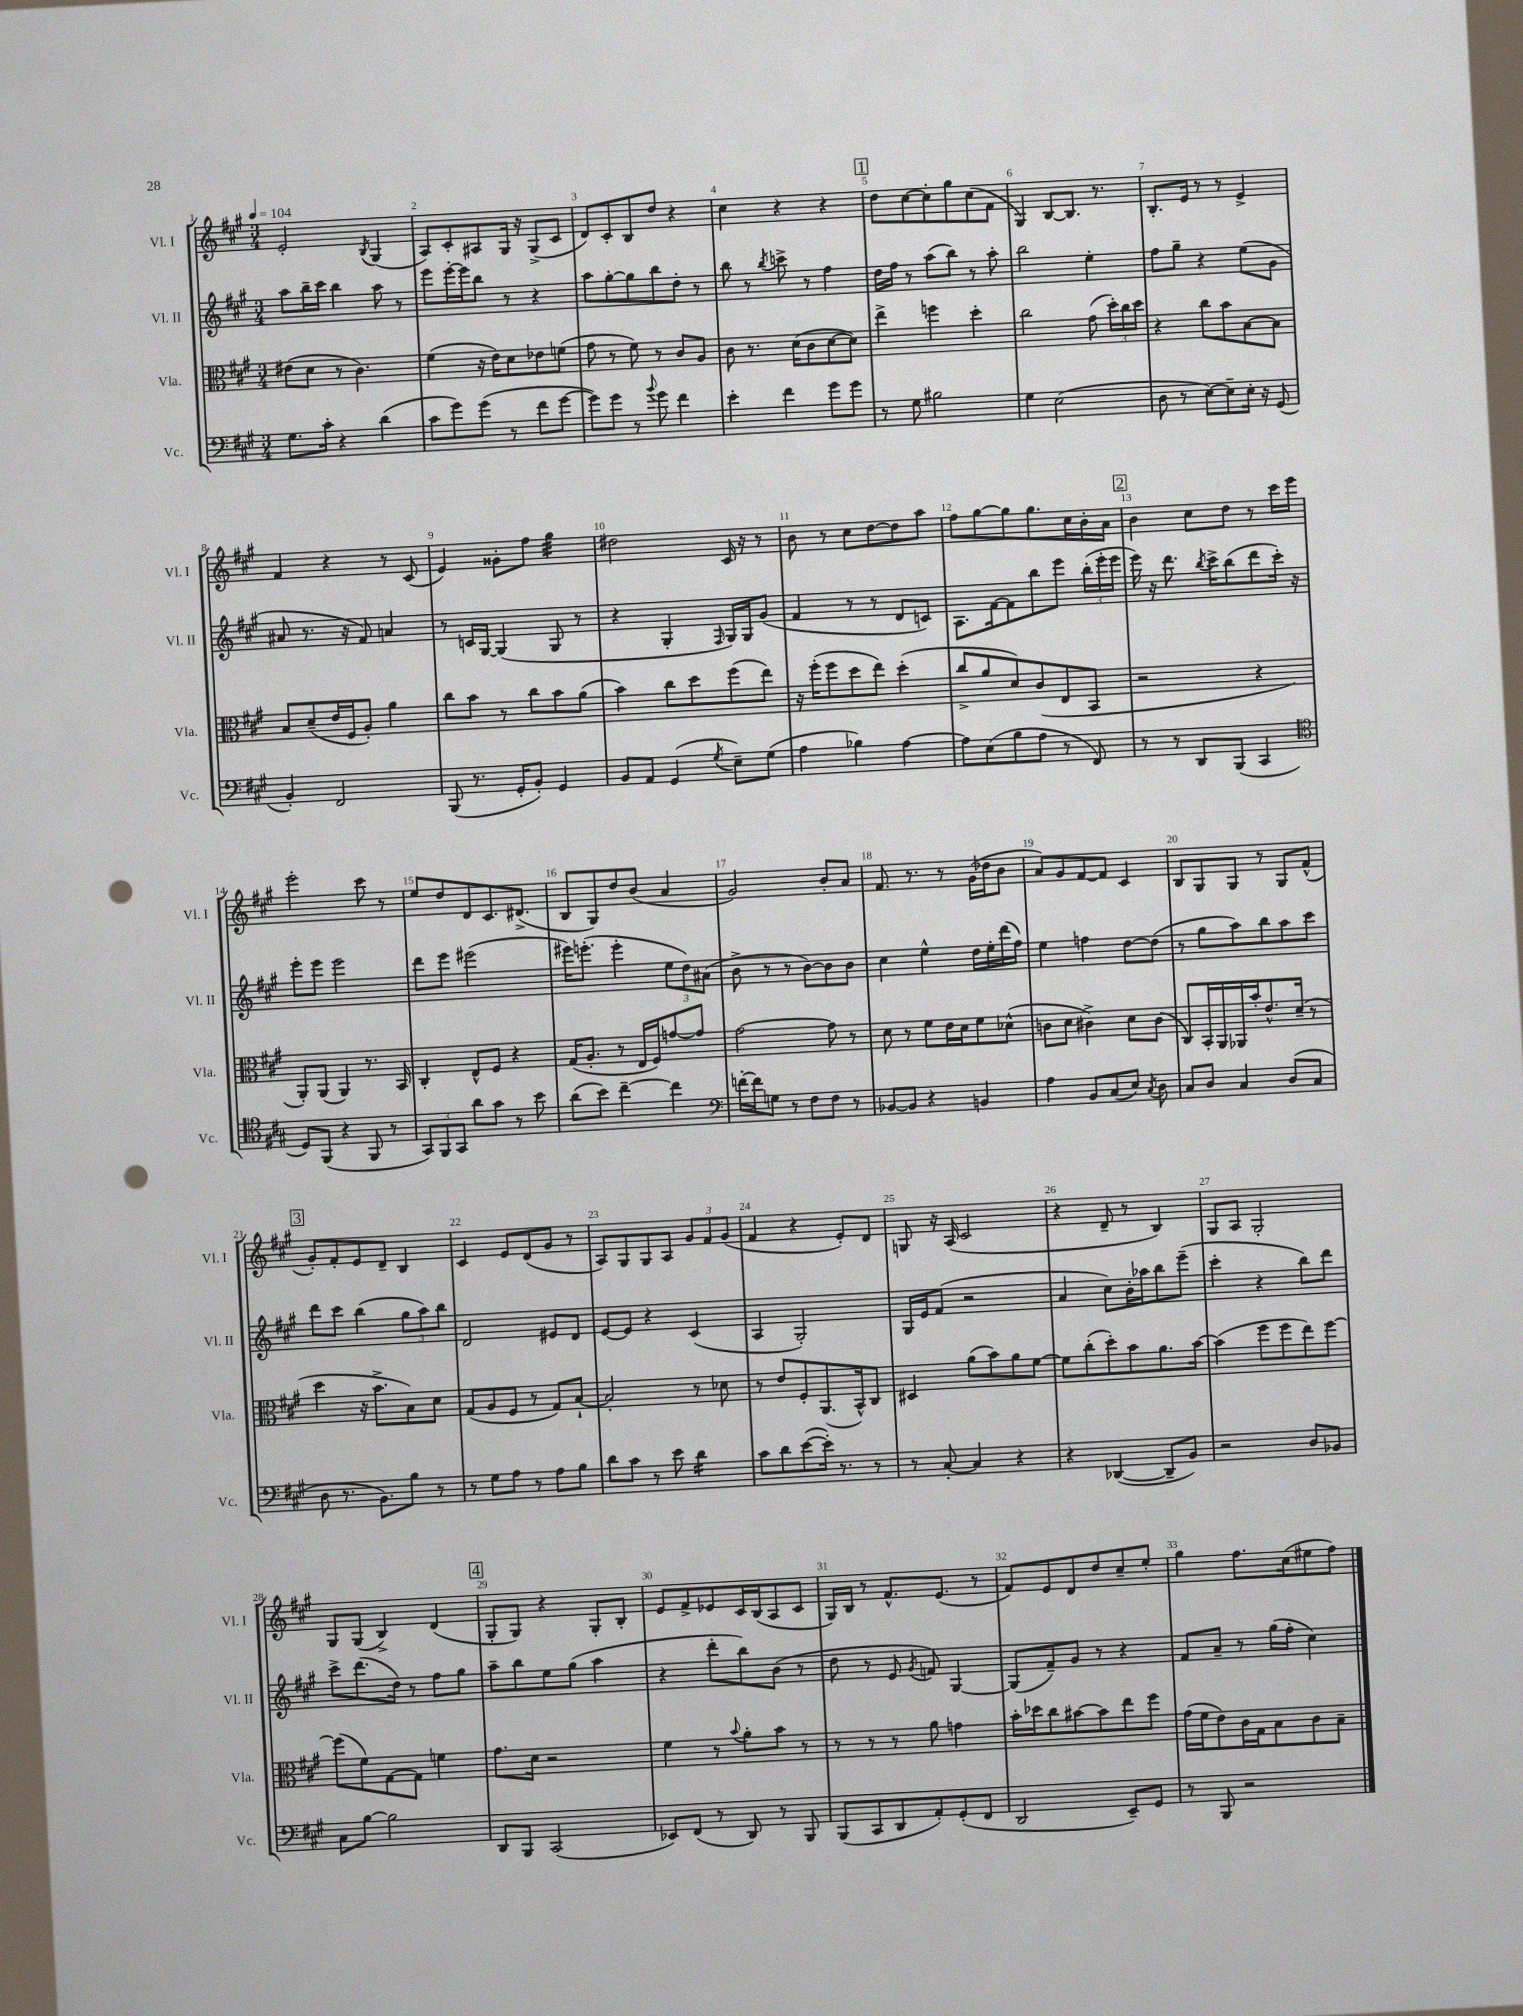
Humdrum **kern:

**kern	**kern	**kern	**kern
*staff4	*staff3	*staff2	*staff1
*clefF4	*clefC3	*clefG2	*clefG2
*k[f#c#g#]	*k[f#c#g#]	*k[f#c#g#]	*k[f#c#g#]
*M3/4	*M3/4	*M3/4	*M3/4
*MM104	*MM104	*MM104	*MM104
8.G#\L	(8e#\L	8aa\L	2e'/
.	8d\J	16bb~\L	.
16c#'\Jk	.	16ccc#\JJ	.
4r	8r	4bb\	.
.	4.c#\)	.	.
.	.	.	8qB/
(4d\	.	8aa\	(4G#/
.	.	8r	.
=	=	=	=
8c#\L	(4f#\	8eee\L	8A/L)
8g#\)	.	[16eee'\L	8c#'/
.	.	16eee\]J	.
(8g#\J	16r	8bb\J	8A#/
.	16e\LK)	.	.
8r	8d\	8r	16G#/Jk
.	.	.	16r
8f#\L	8e-\	4r	(8G#^/L
[8g#\J	(8f\J	.	8c#/J
=	=	=	=
8g#\]L)	8g#\	8aa\L	8d/L)
8g#\J	8r	[8gg#'\	8c#'/
8r	8f#\)	8gg#\]	8B/
8qqb/	.	.	.
8g#\	8r	8bb\	8dd/J
4f#\	8c#/L	8dd'\J	4r
.	8A/J	8r	.
=	=	=	=
4e'\	8c#\	8bb\	4cc#\
.	8.r	8r	.
.	.	8qbb/	.
4f#\	.	8ccc^\	4r
.	(16d\LK	.	.
.	8c#\	8r	.
8g#\L	[8d\	4ff#\	4r
8g#\J	8d\]J)	.	.
=	=	=	=
8r	4ee^\	16dd\LL	8dd\L
.	.	16ff#\JJ	.
8G#\	.	8r	[8cc#\
2B#\	4ff\	(8aa\L	8cc#'\]
.	.	8bb\J)	8gg#\
.	4dd'\	8r	(8cc#\
.	.	8aa'\	8f#\J
=	=	=	=
4G#\	2cc#\	2bb\	4G#/)
(2E\	.	.	[8B/L
.	.	.	8.B/]J
.	(8g#\	4ee'\	.
.	.	.	8.r
.	24dd'\LL)	.	.
.	24cc#\	.	.
.	24dd\JJ	.	.
=	=	=	=
8D\	4r	8ff#\L	8.B'/L
8r	.	8gg#~\J	.
.	.	.	16e/Jk
[8E\L)	8cc#\L	4r	8r
8E~\]	8b\	.	8r
16E'\Jk	[8B\	(8ee\L	4e^/
16r	.	.	.
(8GG#/	8B\]J	8g#\J	.
=	=	=	=
4BB'/)	8B/L	8a#/	4f#/
.	(8d~/	8.r	.
2FF#/	16e/L	.	4r
.	16F#/J	16r	.
.	8A'/J)	8f#/)	.
.	4a\	4a/	8r
.	.	.	(8c#/
=	=	=	=
(8BBB/	8cc#\L	8r	4e/)
8.r	8b\J	16c/LL	.
.	.	[16G#/JJ	.
.	8r	(4G#/]	8g##'\L
16GG#'/LK	.	.	.
8BB'/J)	8cc#\L	.	8ff#\J
4GG#/	8b\	8G#/	4gg#\
.	(8a\J	8r	.
=	=	=	=
8BB/L	4b\)	4r	2dd#\
8AA/J	.	.	.
(4GG#/	8cc#\L	4G#'/	.
.	8dd\	.	.
8qG#/	.	16qqF#/	.
8E~\L)	(8ff#\	16G#/LL)	16c#/
.	.	16G#/J	16r
(8G#\J	8ee\J)	(8g#/J	8r
=	=	=	=
4A\	16r	4f#/	8b\
.	(16ff#'\LK	.	.
.	8ff#\	.	8r
4B-\)	8dd\	8r	8cc#\L
.	8ee\J)	8r	[8dd\
[4A\	(4dd'\	8d/L	8dd\]
.	.	8c/J)	8aa\J
=	=	=	=
8A\]L	8cc#^/L	8.A\L	8ff#\L
(8E\	8a/	.	[8gg#\
.	.	[16f#\k	.
8B\	8d/)	8f#\]	8gg#\]
8A\J	(8c#/	8bb\	8.gg#\
8r	8E/	8eee\J	.
.	.	.	16cc#\L
8FF#/)	8BB/J	(24bb'\LL	16b'\
.	.	24eee'\	.
.	.	.	16a\JJ
.	.	24eee\JJ	.
=	=	=	=
8r	2r	16eee\)	4b\
.	.	16r	.
8r	.	8.ddd\	.
8DD/L	.	.	8cc#\L
.	.	8qbb/	.
.	.	16ccc#^\LK	.
(8BBB/J	.	(8bb\	8dd\J
4CC#/	4r	8ddd\	8r
.	.	16ccc#'\Jk)	16ccc#\LL
.	.	16r	16eee\JJ
=	=	=	=
*clefC4	*	*	*
8D/L)	8AA'/L)	8eee'\L	2eee'\
(8FF#/J	(8AA/J	8eee\J	.
4r	4AA/)	2eee\	.
8FF#/	8.r	.	8ccc#\
8r	.	.	8r
.	16BB/	.	.
=	=	=	=
12GG#/L)	4C#'/	8ddd\L	8ee/L
12FF#/	.	.	.
.	.	8eee\J	8dd/
12GG#/J	.	.	.
8a\L	8E^^/L	(2eee#\	8d/
8g#\J	8F#/J	.	8.c#/
8r	4r	.	.
.	.	.	(8.d#^/J
8b\	.	.	.
=	=	=	=
(8a\L	(16G#/LK	16eee#\LK)	8B/L
.	8.A'/J	(8.eee'\J	.
8b\J)	.	.	8G#/)
[4cc#~\	8r	4eee'\	8dd/
.	16E/LL	.	(8b/J
.	16F#/J)	.	.
4cc#\]	[8g/	12ee\L	4a/
.	.	12dd\)	.
.	8g/]J	.	.
.	.	(12a#\J	.
=	=	=	=
*clefF4	*	*	*
[16f'\LL	[2g#\	8b^\	2g#/)
16f\]J	.	.	.
8G\J	.	8r	.
8r	.	8r	.
8F#\L	.	[8b\L)	.
8F#\J	8g#\]	8b\]	8b'/L
8r	8r	8b\J	8a/J
=	=	=	=
[8BB-/L	8d\	4cc#\	8.f#/
8BB-/]J	8r	.	.
.	.	.	8.r
4r	8f#\L	4ee^^\	.
.	16e\L	.	8r
.	16d\J	.	.
4BB/	8f#\	16dd\LL	(16g#\LL
.	.	16ee'\	16dd-\J
.	(8d-^^\J	(16ddd\	8b\J
.	.	16ff#\JJ)	.
=	=	=	=
4A\	8c\L	4ee\	8a/L)
.	8d\J	.	8g#/
8BB/L	4c#^\)	4ff\	[8f#/
(8C#/	.	.	8f#/]J
8E/J)	8d\L	[8dd\L	4c#/
8qC#/	.	.	.
8D\	(8c#\J	(8dd\]J	.
=	=	=	=
8C#/L	8C#/L)	8r	8B/L
8D/J	16BB'/L	8gg#\L	8G#/
.	16AA/	.	.
4C#/	16AA-/	8aa\)	8G#/J
.	16b'/J	.	.
.	8.e^^/	8bb\	8r
(8D/L	.	8aa\	8G#/L
.	(16d~/Jk	.	.
8C#/J	8r	8ccc#\J	(8f#^^/J
=	=	=	=
8D\	4dd\	8ddd\L	8g#'/L)
8.r	.	8ccc#\J	8f#'/
.	16r	(4bb\	8e/
8.BB\L)	8.b^\L	.	.
.	.	.	8d~/J
8B\J	8B\)	12gg#\L	4B/
.	.	12aa\)	.
8r	8d\J	.	.
.	.	12bb\J	.
=	=	=	=
8r	(8G#/L	2d/	4c#/
8G#\L	8A/	.	.
8A\J	8F#/J	.	8e/L
8r	8r	.	(8d/
8A\L	8G#/L)	8e#/L	8g#/J
8B\J	[8B`/J	8d/J	8r
=	=	=	=
8d\L	2B'/]	[8e/L	8A/L)
8c#\J	.	8e/]J	8G#/
8r	.	4r	8G#/
8e\	.	.	8A/J
4d\	8r	(4c#/	12g#/L
.	.	.	12f#/
.	8d-\	.	.
.	.	.	(12g#/J
=	=	=	=
8c#\L	8r	4A/	4f#/
8d\	8e/L	.	.
([8e\	8F#'/	2G#'/)	4r
16e'\]Jk)	(8.AA/	.	.
8.r	.	.	.
.	.	.	8e'/L)
.	16BB^^/k)	.	.
8r	8C#/J	.	8d/J
=	=	=	=
8r	4D#/	16G#/LL	8G/
.	.	16e/J	.
[8C#'/	.	(8f#/J	16r
.	.	.	(16A/
4C#/]	(8a\L	2r	2c#/
.	8b\)	.	.
4r	8a\	.	.
.	[8f#\J	.	.
=	=	=	=
4r	8f#\]L	4a/	4r
.	(8cc#'\	.	.
([4DD-/	8dd'\)	8cc#\L)	8d~/
.	8b\	16b'\L	8r
.	.	16aa-\J	.
8DD-~/]L	8.a\	8bb\	4B/)
8BB/J)	.	(8eee~\J	.
.	[16b\Jk	.	.
=	=	=	=
2r	(4b\]	4ccc#'\	8G#/L
.	.	.	8A/J
.	8ff#\L	4r	2G#'/
.	8ff#\	.	.
8D/L	8ee\)	8bb\L)	.
8BB-/J	[8ff#\J	8ddd\J	.
=	=	=	=
8C#\L	(8ff#\]L	8ccc#^\L	8G#/L
[8B\J	8f#\)	(8.ddd\	(8G#/J
2B\]	[8G#\	.	4B^/)
.	.	16dd\Jk)	.
.	8G#\]J	8r	.
.	4f\	8ff#\L	(4d/
.	.	8gg#\J	.
=	=	=	=
8DD/L	8.g#\L	8aa~\L	8G#'/L
8BBB/J	.	8bb\	8G#/J)
.	16d\Jk	.	.
(2CC#/	2r	8ee\	4r
.	.	(8gg#\J	.
.	.	4aa\	8G#'/L
.	.	.	8B'/J
=	=	=	=
8EE-/L)	4f#\	4r	8e/L
(8FF#/J	.	.	8f#^/
8r	8r	8ddd'\L	8e-/
.	8qqb/	.	.
8DD/)	8a'\L	8bb\)	16c#/L
.	.	.	(16B/J
8r	8b\J	(8b\J	8A/
8BBB/	8r	8r	8c#/J
=	=	=	=
(8BBB/L	8r	8dd\	16G#/LL)
.	.	.	16B/JJ
8CC#/	8r	8r	8r
8DD/	8r	8e/	8.f#^^/L
.	.	8qg#/	.
8AA'/)	8a\	8f/)	.
.	.	.	(8.e/J
(8GG#'/	4g\	[4G#/	.
8FF#/J	.	.	8r
=	=	=	=
2DD/	16b'\LL	(8G#/]L	8f#/L)
.	16dd-\J	.	.
.	8cc#\	8f#~/)	8e/
.	[8b#\	8g#/J	8d/
.	8b#\]	8r	8dd/
8EE~/L)	8ee\	4r	8cc#~/
8GG#/J	8ff#\J	.	8ee'/J
=	=	=	=
8r	(16g#\LL	8f#/L	4gg#\
.	16f#\J	.	.
8BBB/	8e\)	8a~/J	.
2r	16c#\L	8r	8.ff#\L
.	16G#\J	.	.
.	8B\	(16gg#\LL	.
.	.	16ff#'\JJ	(16cc#\k
.	8c#\	4cc#\)	8ee#\
.	8B~\J	.	8ff#\J)
==	==	==	==
*-	*-	*-	*-
